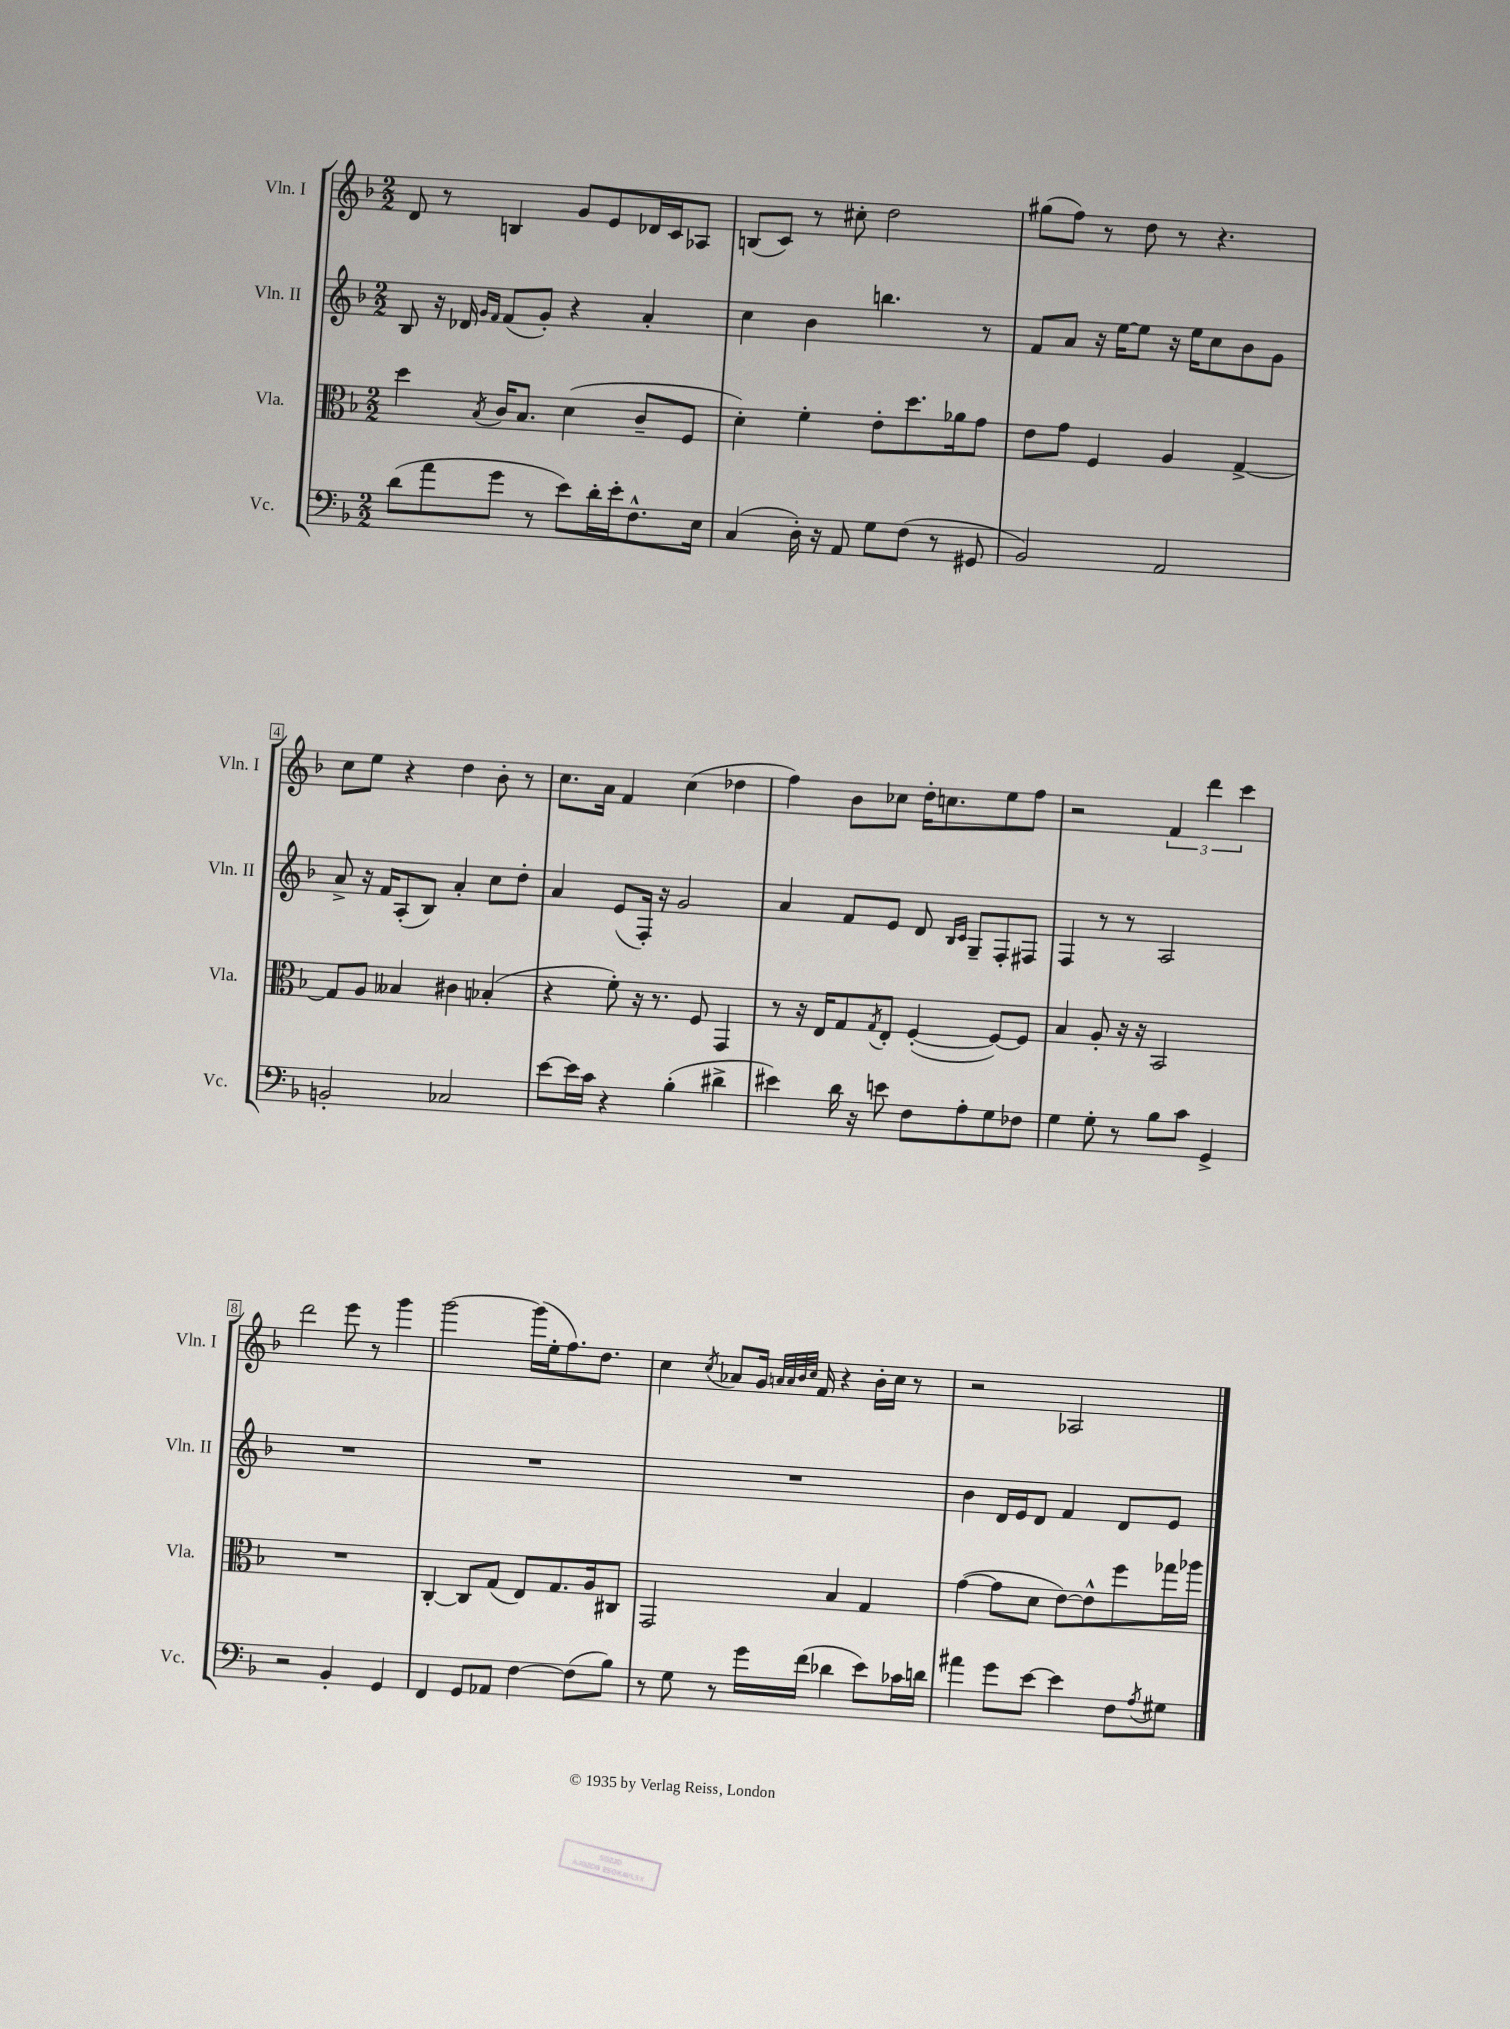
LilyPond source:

<<
\new StaffGroup <<
\new Staff = "s0" \with { instrumentName = "Vln. I" shortInstrumentName = "Vln. I" } {
    \clef treble \key f \major \numericTimeSignature \time 2/2
    d'8 r8 b4 g'8 e'8 des'16 c'16 aes8 |
    b8( c'8) r8 cis''8-. d''2 |
    gis''8( f''8) r8 d''8 r8 r4. |
    c''8 e''8 r4 d''4 bes'8-. r8 |
    c''8. a'16 f'4 c''4( des''4 |
    f''4) bes'8 ces''8 d''16-. c''8. e''8 f''8 |
    r2 \tuplet 3/2 { f'4 d'''4 c'''4 } |
    d'''2 e'''8 r8 g'''4 |
    g'''2~ g'''16( e''16-. f''8.) d''8. |
    c''4 \acciaccatura { c''8 } aes'8 g'16 \grace { a'32 a'32 bes'32 c''32 } f'16 r4 bes'16-. c''16 r8 |
    r2 aes2 \bar "|." |
}
\new Staff = "s1" \with { instrumentName = "Vln. II" shortInstrumentName = "Vln. II" } {
    \clef treble \key f \major \numericTimeSignature \time 2/2
    bes8 r16 des'16 \grace { g'16 f'16 } f'8( g'8-.) r4 a'4-. |
    c''4 bes'4 b''4. r8 |
    f'8 a'8 r16 e''16~ e''8 r16 e''16 c''8 bes'8 g'8 |
    a'8-> r16 f'16 a8-.( bes8) a'4-. c''8 d''8-. |
    a'4 e'8( f16-.) r16 g'2 |
    a'4 f'8 e'8 d'8 \grace { bes16 c'16 } g8-- f8-. fis8 |
    f4 r8 r8 a2 |
    R1 |
    R1 |
    R1 |
    bes'4 d'16 e'16 d'8 f'4 d'8 e'8 \bar "|." |
}
\new Staff = "s2" \with { instrumentName = "Vla." shortInstrumentName = "Vla." } {
    \clef alto \key f \major \numericTimeSignature \time 2/2
    d''4 \acciaccatura { bes8 } c'16 bes8. d'4( c'8-- f8 |
    d'4-.) f'4-. e'8-. d''8. aes'16 g'8 |
    e'8 g'8 f4 a4 g4~-> |
    g8 a8 beses4 cis'4 bes4-.( |
    r4 f'8-.) r16 r8. f8 g,4 |
    r8 r16 e16 g8 \acciaccatura { g8 } e8-. f4~-.( f8~) f8 |
    bes4 a8-. r16 r16 bes,2 |
    R1 |
    c4~-. c8 g8( e8) g8. a16 cis8 |
    g,2 bes4 g4 |
    g'4~( g'8 d'8 e'8~) e'8-^ f''8 ges''16 aes''16 \bar "|." |
}
\new Staff = "s3" \with { instrumentName = "Vc." shortInstrumentName = "Vc." } {
    \clef bass \key f \major \numericTimeSignature \time 2/2
    d'8( a'8 g'8 r8 e'8) d'16-. e'16-. f8.-^ e16 |
    c4( d16-.) r16 a,8 g8 f8( r8 gis,8 |
    bes,2) a,2 |
    b,2-. ces2 |
    e'8~ e'16 c'16 r4 bes4-.( dis'4-> |
    eis'4) d'16 r16 e'8 f8 a8-. g8 fes8 |
    g4 g8-. r8 bes8 c'8 g,4-> |
    r2 bes,4-. g,4 |
    f,4 g,8 aes,8 f4~ f8( bes8) |
    r8 g8 r8 g'16 f'16( des'4 e'8) ces'16 d'16 |
    ais'4 g'8 e'8~ e'4 f8 \acciaccatura { a8 } gis8 \bar "|." |
}
>>
>>
\layout { \context { \Score \override BarNumber.stencil = #(make-stencil-boxer 0.1 0.3 ly:text-interface::print) } }
